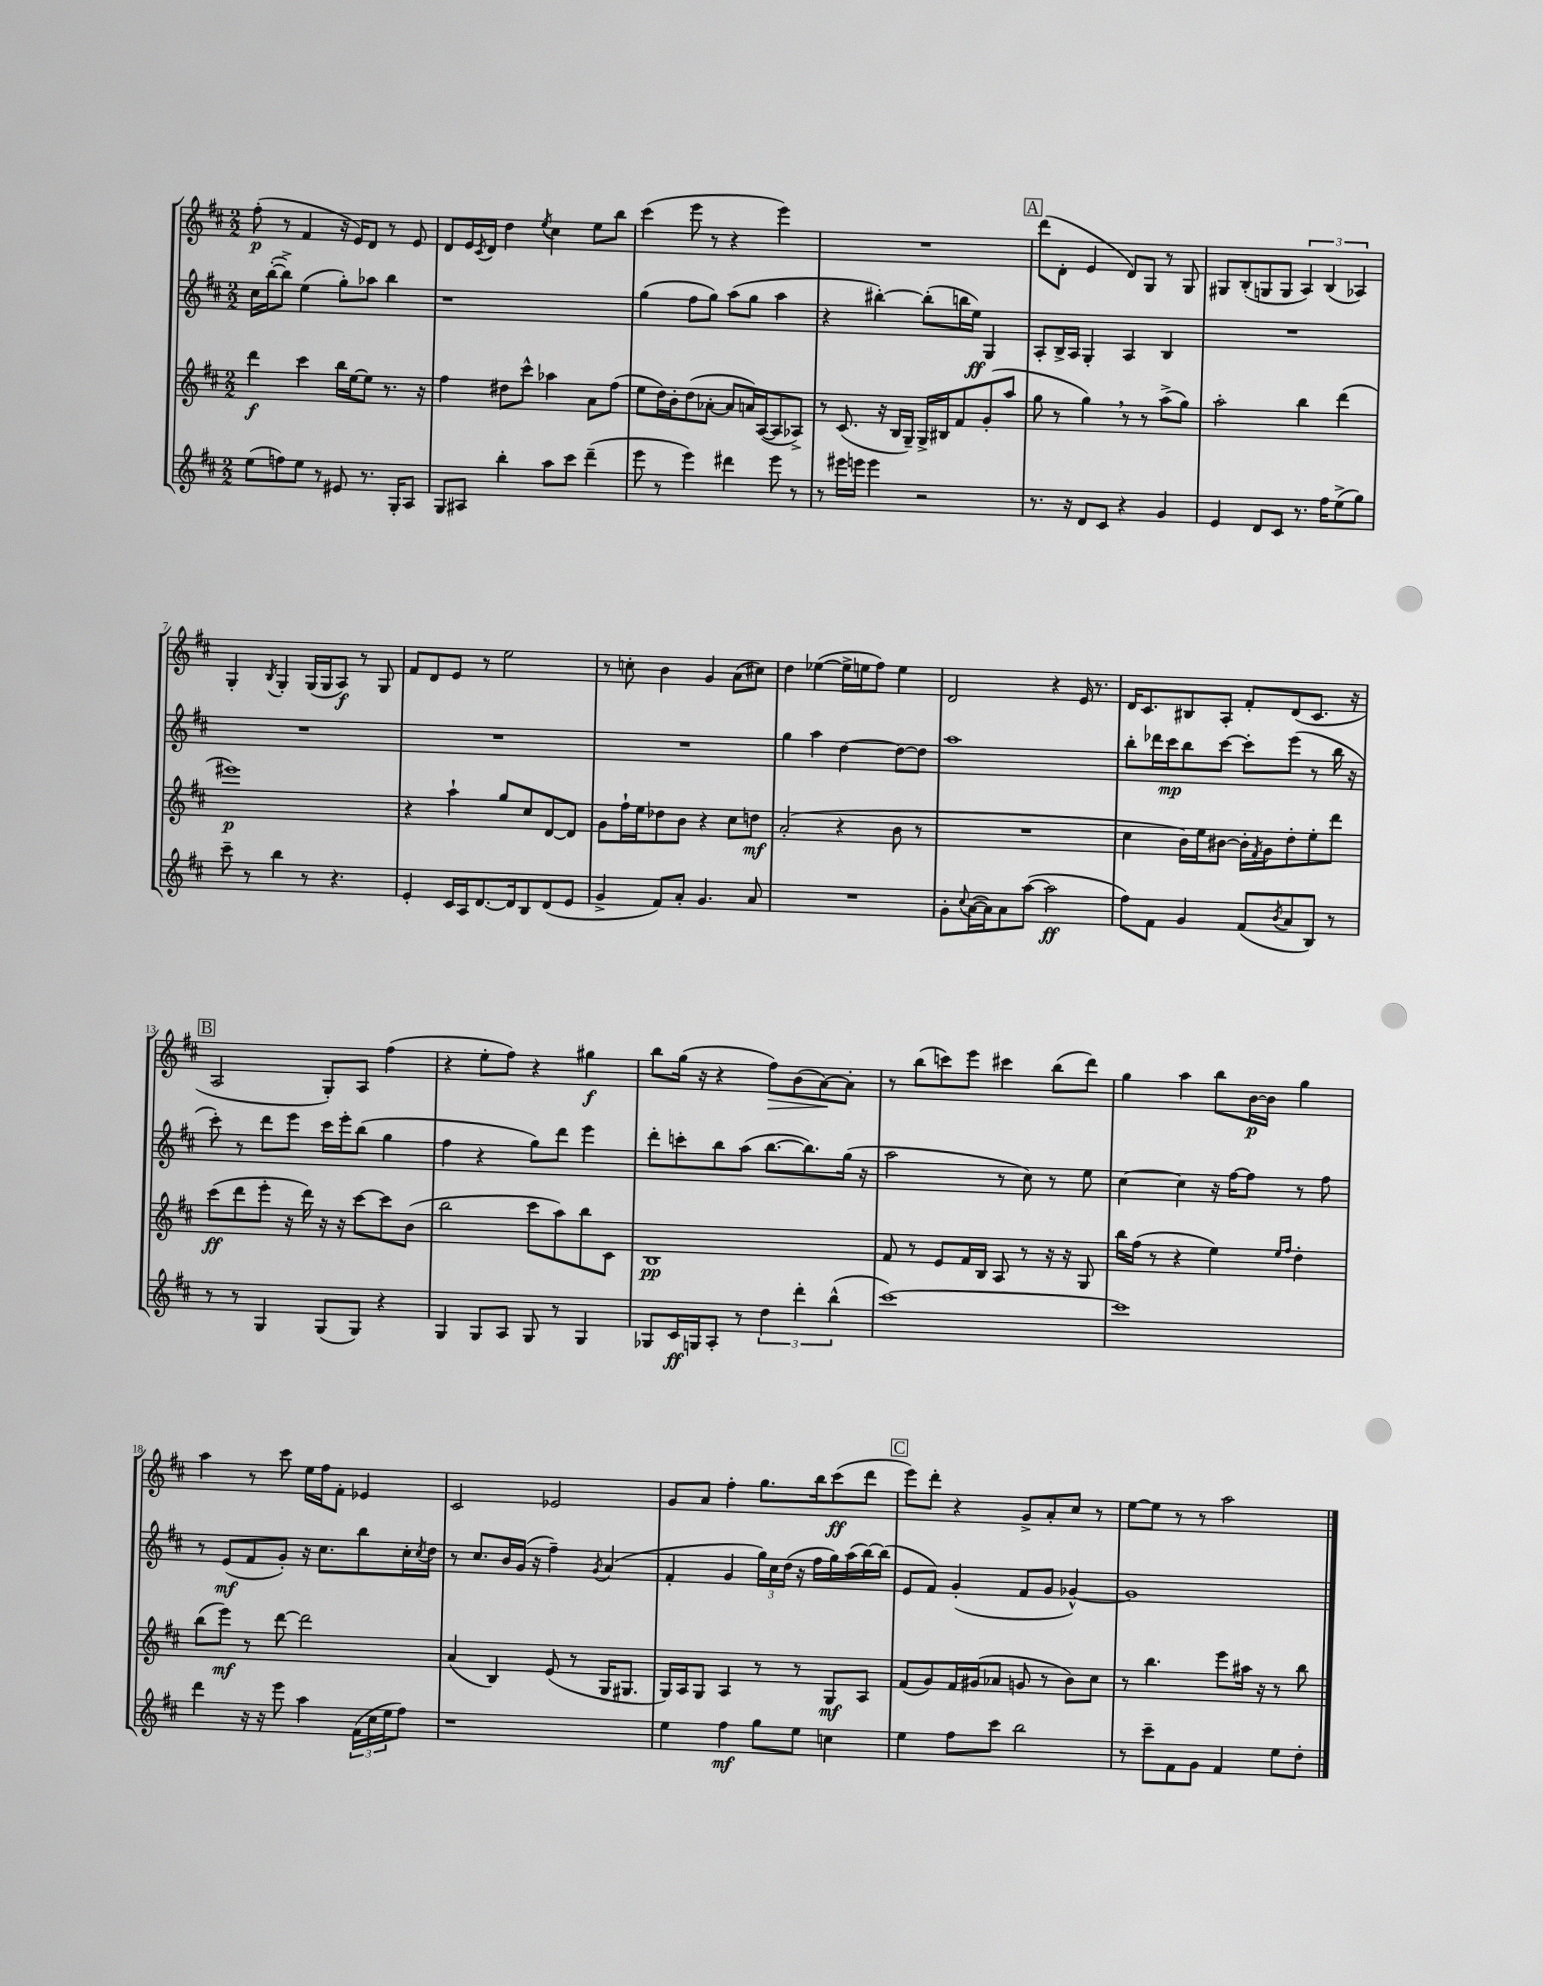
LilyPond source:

<<
\new StaffGroup <<
\new Staff = "s0" {
    \clef treble \key d \major \numericTimeSignature \time 2/2
    fis''8-.\p( r8 fis'4 r16 e'16) d'8 r8 e'8 |
    d'8 e'16 \acciaccatura { cis'8 } d'16 d''4 \acciaccatura { e''8 } cis''4 e''8 b''8 |
    cis'''4( e'''8 r8 r4 e'''4) |
    R1 |
    \mark \markup { \box "A" } d'''8( d'8-. e'4 d'8) g8 r8 g8 |
    gis8 b8-.( g8 g8 \tuplet 3/2 { a4) b4( aes4) } |
    g4-. \acciaccatura { b8 } g4-. g16( g16 a8\f) r8 g8 |
    fis'8 d'8 e'8 r8 e''2 |
    r8 c''8-. b'4 g'4 a'8( cis''8) |
    d''4 ees''4~( ees''16-> e''16 fis''8) e''4 |
    d'2 r4 e'16 r8. |
    d'16 cis'8. bis8 a8-. fis'8-. d'8( cis'8. r16 |
    \mark \markup { \box "B" } a2 g8-.) a8 fis''4( |
    r4 e''8-. fis''8) r4 gis''4\f |
    b''8 g''16( r16 r4 fis''8\>) b'8( a'8~\!) a'8-. |
    r8 b''8( c'''8) e'''8 cis'''4 b''8( d'''8) |
    g''4 a''4 b''8 b'16~\p b'16 g''4 |
    a''4 r8 cis'''8 e''16 fis''16 fis'8-. ees'4 |
    cis'2 ees'2 |
    g'8 a'8 fis''4-. g''8. b''16 cis'''8\ff( d'''8 |
    \mark \markup { \box "C" } e'''8) d'''8-. r4 g'8-> a'8-. cis''8 r8 |
    e''8~ e''8 r8 r8 a''2 \bar "|." |
}
\new Staff = "s1" {
    \clef treble \key d \major \numericTimeSignature \time 2/2
    cis''16 b''16~-.( b''8->) e''4( g''8-.) aes''8 b''4 |
    r1 |
    g''4( fis''8 g''8) a''8( g''8 a''4 |
    r4 bis''4~-.) bis''8-.( b''16 e''16\ff) g4 |
    \mark \markup { \box "A" } a8-. b16-> a16 g4-. a4 b4 |
    R1 |
    R1 |
    R1 |
    R1 |
    g''4 a''4 d''4~ d''8~ d''8 |
    a''1 |
    b''8-. des'''16 cis'''16\mp b''8 cis'''8~ cis'''8-. e'''8( r8 b''16 r16 |
    \mark \markup { \box "B" } cis'''8-.) r8 d'''8 e'''8 cis'''16 e'''16-. b''8( g''4 |
    fis''4 r4 g''8) d'''8 e'''4 |
    d'''8-. c'''8-. b''8 a''8( b''8.~ b''8.) g''16( r16 |
    a''2 r8 cis''8) r8 e''8 |
    cis''4~ cis''4 r16 fis''16~ fis''8 r8 fis''8 |
    r8 e'8\mf( fis'8 g'8-.) r16 cis''8. b''8 cis''16-. \acciaccatura { cis''8 } d''16 |
    r8 cis''8. b'16 g'16( r16 fis''4--) \acciaccatura { g'8 } a'4( |
    fis'4-. g'4 \tuplet 3/2 { g''16) cis''16 d''16( } r16 fis''16 g''16) a''16( b''16~) b''16( |
    \mark \markup { \box "C" } e'8 fis'8) g'4-.( fis'8 g'8 ges'4~-^) |
    ges'1 \bar "|." |
}
\new Staff = "s2" {
    \clef treble \key d \major \numericTimeSignature \time 2/2
    d'''4\f cis'''4 b''16 e''16~ e''8 r8. r16 |
    fis''4 dis''8 cis'''8-^ aes''4 a'8 fis''8( |
    e''8 d''16) b'16-. d''8( aes'8~-. aes'8 a'16) a16~( a8 aes8->) |
    r8 cis'8.( r16 b16 g16--) g16-> bis16 fis'8 g'8-.( a''8 |
    \mark \markup { \box "A" } g''8 r8 g''4) \breathe r8 r8 a''8->( g''8) |
    a''2-. b''4 d'''4( |
    eis'''1\p) |
    r4 a''4-! g''8 cis''8 d'8~ d'8 |
    g'8 fis''16-! e''16 des''8 b'8 r4 cis''8 d''8\mf |
    a'2-.( r4 b'8 r8 |
    R1 |
    cis''4 b'16) e''16 bis'8~ bis'16-. \acciaccatura { fis'8 } g'16 d''8-. e''8-. d'''8 |
    \mark \markup { \box "B" } cis'''8\ff( d'''8 e'''8-. r16 d'''16) r16 r16 cis'''8~ cis'''8 b'8( |
    b''2 cis'''8 a''8) b''8 cis'8 |
    b1\pp |
    fis'8 r8 e'8 fis'16 b16 a8 r8 r16 r16 g8 |
    b''16 fis''16( r8 r4 e''4) \grace { e''16 fis''16 } d''4-. |
    b''8( e'''8\mf) r8 d'''8~ d'''2 |
    a'4( b4) e'8( r8 g16 gis8. |
    g16) a16 g8 a4 r8 r8 g8\mf a8 |
    \mark \markup { \box "C" } fis'8( g'8) fis'16 gis'16( aes'8 g'8 r8 b'8) cis''8 |
    r8 b''4. e'''8 ais''16 r16 r8 b''8 \bar "|." |
}
\new Staff = "s3" {
    \clef treble \key d \major \numericTimeSignature \time 2/2
    e''8( f''8) e''8 r8 eis'8 r8. g16-. a8 |
    g8 ais8 b''4-. a''8 cis'''8 d'''4--( |
    e'''8 r8 e'''4) dis'''4 e'''8 r8 |
    r8 eis'''16 e'''16 e'''4 r2 |
    \mark \markup { \box "A" } r8. r16 d'8 cis'8 r4 g'4 |
    e'4 d'8 cis'8 r8. fis''16 e''8->( g''8) |
    cis'''8-- r8 b''4 r8 r4. |
    e'4-. cis'16 a16 d'8.~ d'16 b8 d'8( e'8 |
    g'4-> fis'8) a'8-. g'4. a'8 |
    R1 |
    g'8-. \appoggiatura { cis''8 } a'16~( a'16) a'8 a''8~( a''2\ff |
    fis''8) fis'8 g'4 fis'8( \acciaccatura { b'8 } a'8 b8) r8 |
    \mark \markup { \box "B" } r8 r8 g4 g8( g8) r4 |
    g4 g8 a8 g8 r8 g4 |
    ges8 cis'16\ff g16 a8-. r8 \tuplet 3/2 { d''4 d'''4-. b''4-^( } |
    cis'''1~) |
    cis'''1 |
    d'''4 r16 r16 e'''8 a''4 \tuplet 3/2 { fis'16( cis''16 e''16 } fis''8) |
    r1 |
    e''4 fis''4\mf g''8 e''8 c''4 |
    \mark \markup { \box "C" } e''4 fis''8 cis'''8 b''2 |
    r8 cis'''8-- fis'8 g'8 fis'4 e''8 d''8-. \bar "|." |
}
>>
>>
